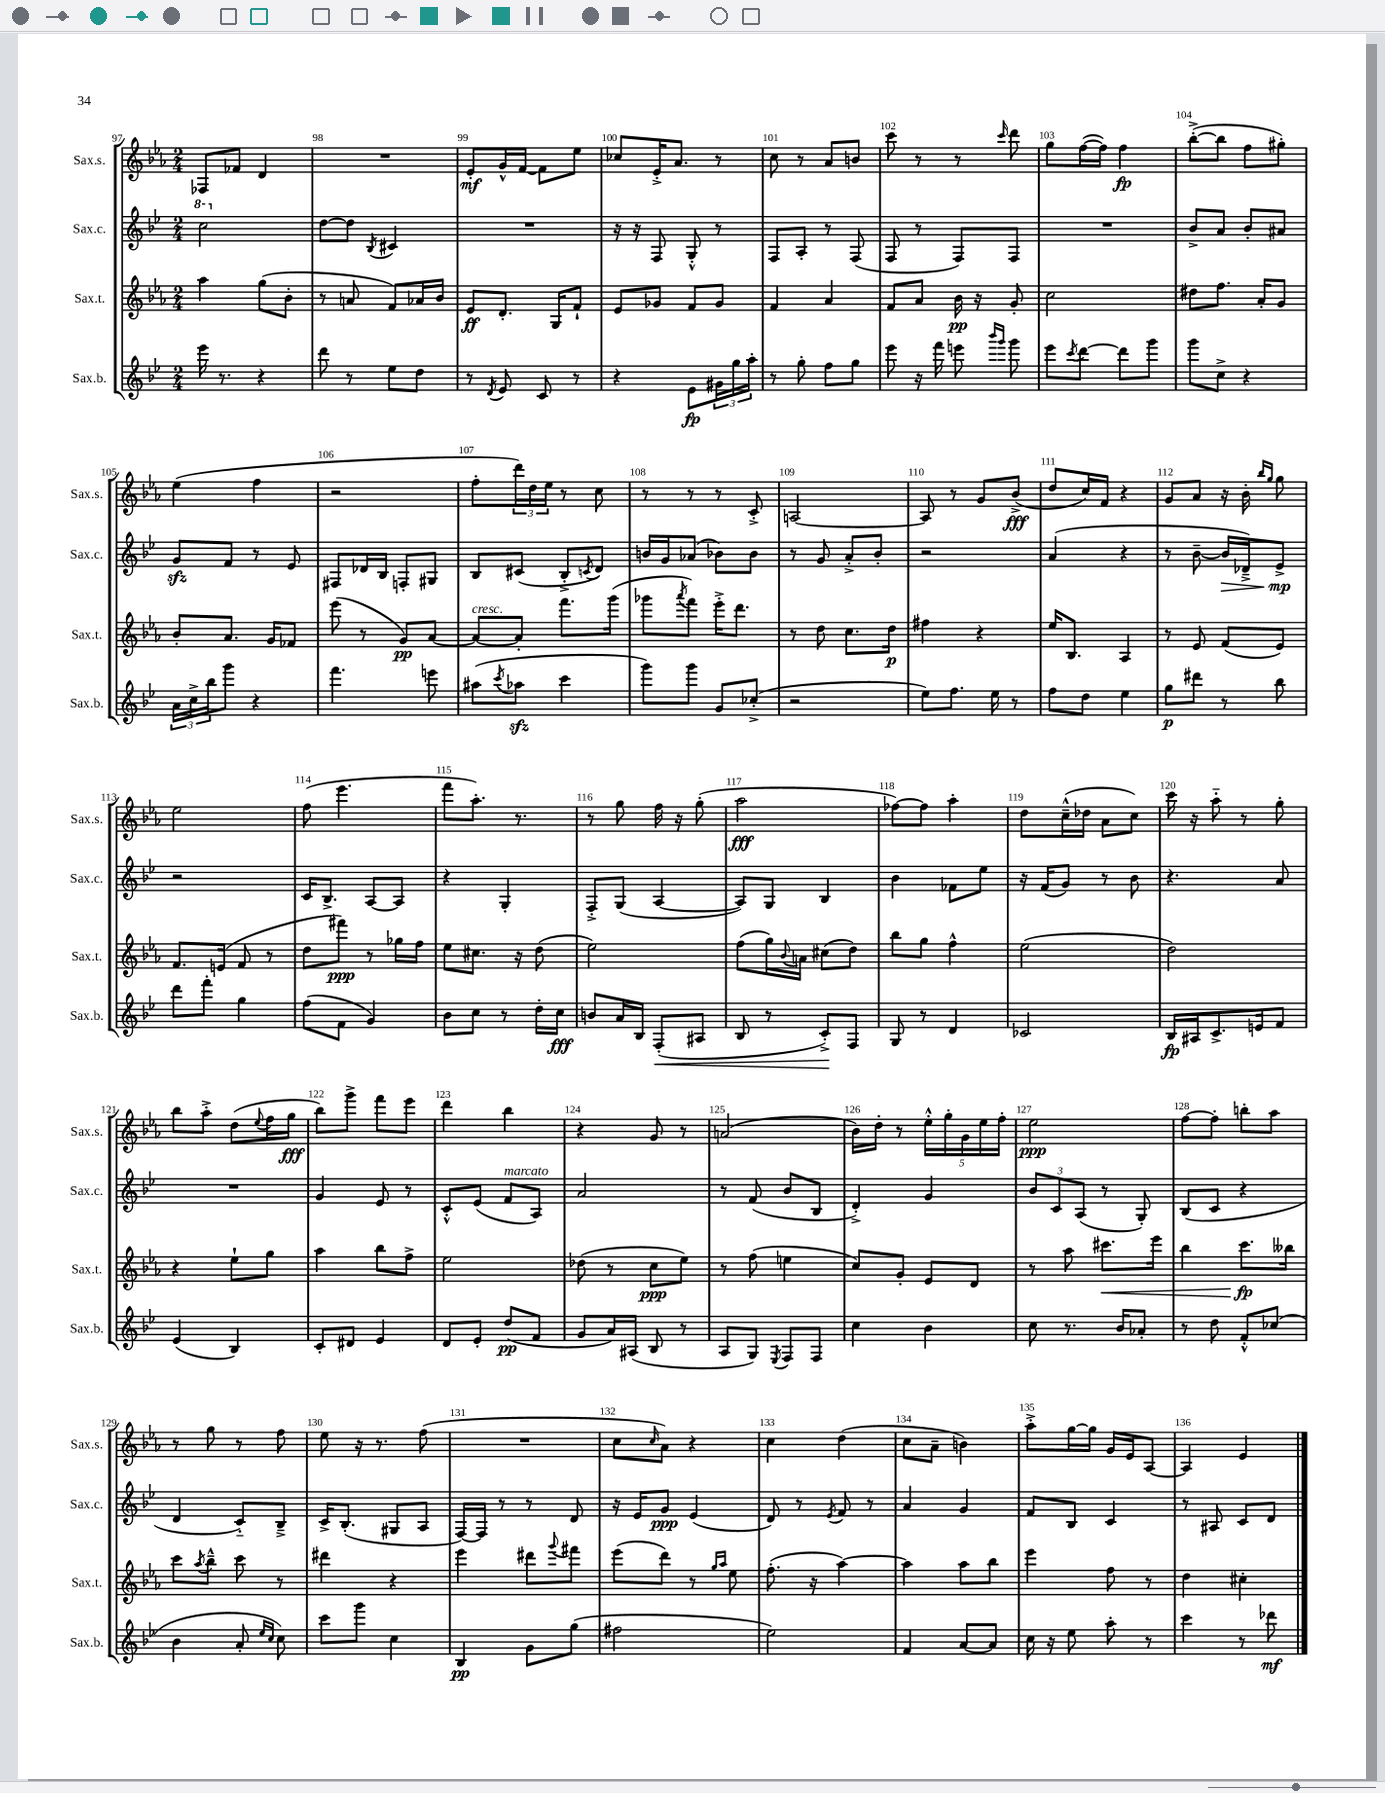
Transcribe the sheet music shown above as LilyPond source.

<<
\new StaffGroup <<
\new Staff = "s0" \with { instrumentName = "Sax.s." shortInstrumentName = "Sax.s." } {
    \clef treble \key ees \major \numericTimeSignature \time 2/4
    fes8 fes'8 d'4 |
    R2 |
    ees'8-.\mf g'16-^ f'16~ f'8 ees''8 |
    ces''8 ees'16-.-> aes'8. r8 |
    c''8 r8 aes'8 b'8 |
    c'''8 r8 r8 \grace { c'''16 } d'''8 |
    g''8 f''16~( f''16) f''4\fp |
    bes''8~-.->( bes''8 f''8 gis''8-.) |
    ees''4( f''4 |
    r2 |
    f''8-. \tuplet 3/2 { d'''16) d''16 ees''16 } r8 c''8 |
    r8 r8 r8 c'8-.-> |
    a2~ |
    a8 r8 g'8 bes'8->\fff( |
    d''8 c''16) f'16 r4 |
    g'8 aes'8 r16 bes'16-. \grace { bes''16 g''16 } g''8 |
    ees''2 |
    f''8( ees'''4. |
    f'''8 aes''8.-.) r8. |
    r8 g''8 f''16 r16 g''8-.( |
    aes''2\fff |
    fes''8~) fes''8 aes''4-. |
    d''8 c''16---^( des''16 aes'8 c''8) |
    c'''16 r16 aes''8-_ r8 g''8-. |
    bes''8 aes''8-.-> d''8( \appoggiatura { ees''8 } f''16 g''16\fff |
    bes''8) g'''8-> f'''8 ees'''8 |
    d'''4 bes''4 |
    r4 g'8 r8 |
    a'2( |
    bes'16) d''16-. r8 \tuplet 5/4 { ees''16-.-^ g''16-. g'16 ees''16 f''16-. } |
    ees''2\ppp |
    f''8~ f''8-. b''8-. aes''8 |
    r8 g''8 r8 f''8 |
    ees''8 r16 r8. f''8( |
    R2 |
    c''8 \grace { c''16 } aes'8) r4 |
    c''4 d''4( |
    c''8 aes'8-- b'4) |
    aes''8-.-> g''16~ g''16 g'16 ees'16 aes8~ |
    aes4 ees'4 \bar "|." |
}
\new Staff = "s1" \with { instrumentName = "Sax.c." shortInstrumentName = "Sax.c." } {
    \clef treble \key bes \major \numericTimeSignature \time 2/4
    \ottava #1 c'''2 \ottava #0 |
    d''8~ d''8 \acciaccatura { bes8 } cis'4 |
    R2 |
    r16 r16 f8 g8-.-^ r8 |
    f8 a8-. r8 f8( |
    f8 r8 f8) f8 |
    R2 |
    bes'8-> a'8 bes'8-. ais'8 |
    g'8\sfz f'8 r8 ees'8 |
    fis8 des'16 bes16 f8-. gis8 |
    bes8 cis'8( bes8-.-> \acciaccatura { c'8 } d'8) |
    b'16 g'16 aes'8( bes'8) bes'8 |
    r8 g'8 a'8-.-> bes'8-. |
    r2 |
    a'4( r4 |
    r8 bes'8~-- bes'16\> des'16--->) ees'8->\mp\! |
    r2 |
    c'16 bes8.-> a8~ a8 |
    r4 g4-. |
    f8-.-> g8( a4~ |
    a8) g8 bes4 |
    bes'4 fes'8 ees''8 |
    r16 f'16( g'8) r8 bes'8 |
    r4. a'8 |
    R2 |
    g'4 ees'8 r8 |
    c'8-.-^ ees'8( f'8^\markup { \italic "marcato" } a8) |
    a'2 |
    r8 f'8( bes'8 bes8 |
    d'4-.->) g'4 |
    \tuplet 3/2 { bes'8 c'8 a8( } r8 g8-.) |
    bes8( c'8 r4 |
    d'4 c'8-_) bes8---> |
    c'16-> bes8.-.( gis8 a8 |
    f16~) f16 r8 r8 d'8 |
    r16 ees'16 g'8\ppp ees'4( |
    d'8) r8 \acciaccatura { ees'8 } f'8 r8 |
    a'4 g'4 |
    f'8 bes8 c'4 |
    r8 ais8 c'8 d'8 \bar "|." |
}
\new Staff = "s2" \with { instrumentName = "Sax.t." shortInstrumentName = "Sax.t." } {
    \clef treble \key ees \major \numericTimeSignature \time 2/4
    aes''4 g''8( bes'8-. |
    r8 a'8 f'8) aes'16 bes'16 |
    ees'8\ff d'8.-. g16 f'8-! |
    ees'8 ges'8 f'8 ges'8 |
    f'4 aes'4 |
    f'8 aes'8 bes'16\pp r16 g'8-. |
    c''2 |
    dis''8 f''8. aes'16-. g'8 |
    bes'8-. aes'8. g'16 fes'8 |
    ees'''8( r8 g'8\pp) aes'8~ |
    aes'8~^\markup { \italic "cresc." } aes'8-. f'''8. g'''16( |
    ges'''8 \acciaccatura { aes'''8 } f'''8) ees'''16-.-> d'''8. |
    r8 d''8 c''8. d''16\p |
    fis''4 r4 |
    ees''16 bes8. aes4 |
    r8 ees'8 f'8( ees'8) |
    f'8. e'16( f'8 r8 |
    d''8 fis'''8\ppp) r8 ges''16 f''16 |
    ees''8 cis''8. r16 d''8( |
    ees''2) |
    f''8( g''16) \appoggiatura { bes'8 } a'16 cis''8( d''8) |
    bes''8 g''8 f''4-^ |
    ees''2( |
    d''2) |
    r4 ees''8-! g''8 |
    aes''4 bes''8 f''8-> |
    ees''2 |
    des''8( r8 c''8\ppp ees''8) |
    r8 f''8( e''4 |
    c''8) g'8-. ees'8 d'8 |
    r8 aes''8 cis'''8.\< ees'''16 |
    bes''4 c'''8.\fp\! beses''16 |
    c'''8 \acciaccatura { aes''8 } bes''8---^ c'''8 r8 |
    dis'''4 r4 |
    ees'''4 dis'''8 \appoggiatura { g'''8 } fis'''8 |
    ees'''8( d'''8) r8 \grace { g''16 aes''16 } ees''8 |
    f''8.-.( r16 aes''4~) |
    aes''4 aes''8 bes''8 |
    ees'''4 f''8 r8 |
    d''4 cis''4-. \bar "|." |
}
\new Staff = "s3" \with { instrumentName = "Sax.b." shortInstrumentName = "Sax.b." } {
    \clef treble \key bes \major \numericTimeSignature \time 2/4
    ees'''16 r8. r4 |
    d'''8 r8 ees''8 d''8 |
    r8 \acciaccatura { d'8 } ees'8 c'8 r8 |
    r4 ees'8\fp \tuplet 3/2 { gis'16 g''16 a''16-. } |
    r8 g''8-. f''8 g''8 |
    ees'''8 r16 f'''16 e'''8 \grace { bes'''16 g'''16 } g'''8 |
    ees'''8 \acciaccatura { c'''8 } d'''8~ d'''8 g'''8 |
    g'''8 c''8-> r4 |
    \tuplet 3/2 { a'16 c''16-> bes''16 } g'''8 r4 |
    f'''4. e'''8 |
    ais''8( \acciaccatura { c'''8 } aes''8\sfz c'''4 |
    g'''8) g'''8 g'8 ces''8-.->( |
    r2 |
    ees''8) f''8. ees''16 r8 |
    f''8 d''8 ees''4 |
    g''8\p dis'''8 r8 bes''8 |
    d'''8 f'''8-. g''4 |
    f''8( f'8 g'4) |
    bes'8 c''8 r8 d''16-. c''16\fff |
    b'8 a'16 bes16 f8-.\<( ais8 |
    bes8 r8 c'8-.->\!) f8 |
    g8 r8 d'4 |
    ces'2 |
    bes16\fp ais16 c'8.-> e'16 f'8 |
    ees'4( bes4) |
    c'8-. dis'8 ees'4 |
    d'8 ees'8-. d''8\pp( f'8 |
    g'8 a'16) ais16( bes8 r8 |
    a8 g8) \acciaccatura { ees8 } f8 f8 |
    c''4 bes'4 |
    c''8 r8. bes'16 aes'8-. |
    r8 d''8 f'8-.-^ ces''8( |
    bes'4 a'8-. \grace { ees''16 c''16 } c''8) |
    c'''8 g'''8 c''4 |
    bes4\pp g'8 g''8( |
    fis''2 |
    ees''2) |
    f'4 a'8~ a'8 |
    c''16 r16 ees''8 a''8-. r8 |
    c'''4 r8 des'''8\mf \bar "|." |
}
>>
>>
\layout { \context { \Score currentBarNumber = #97 \override BarNumber.break-visibility = ##(#f #t #t) barNumberVisibility = #all-bar-numbers-visible } }
